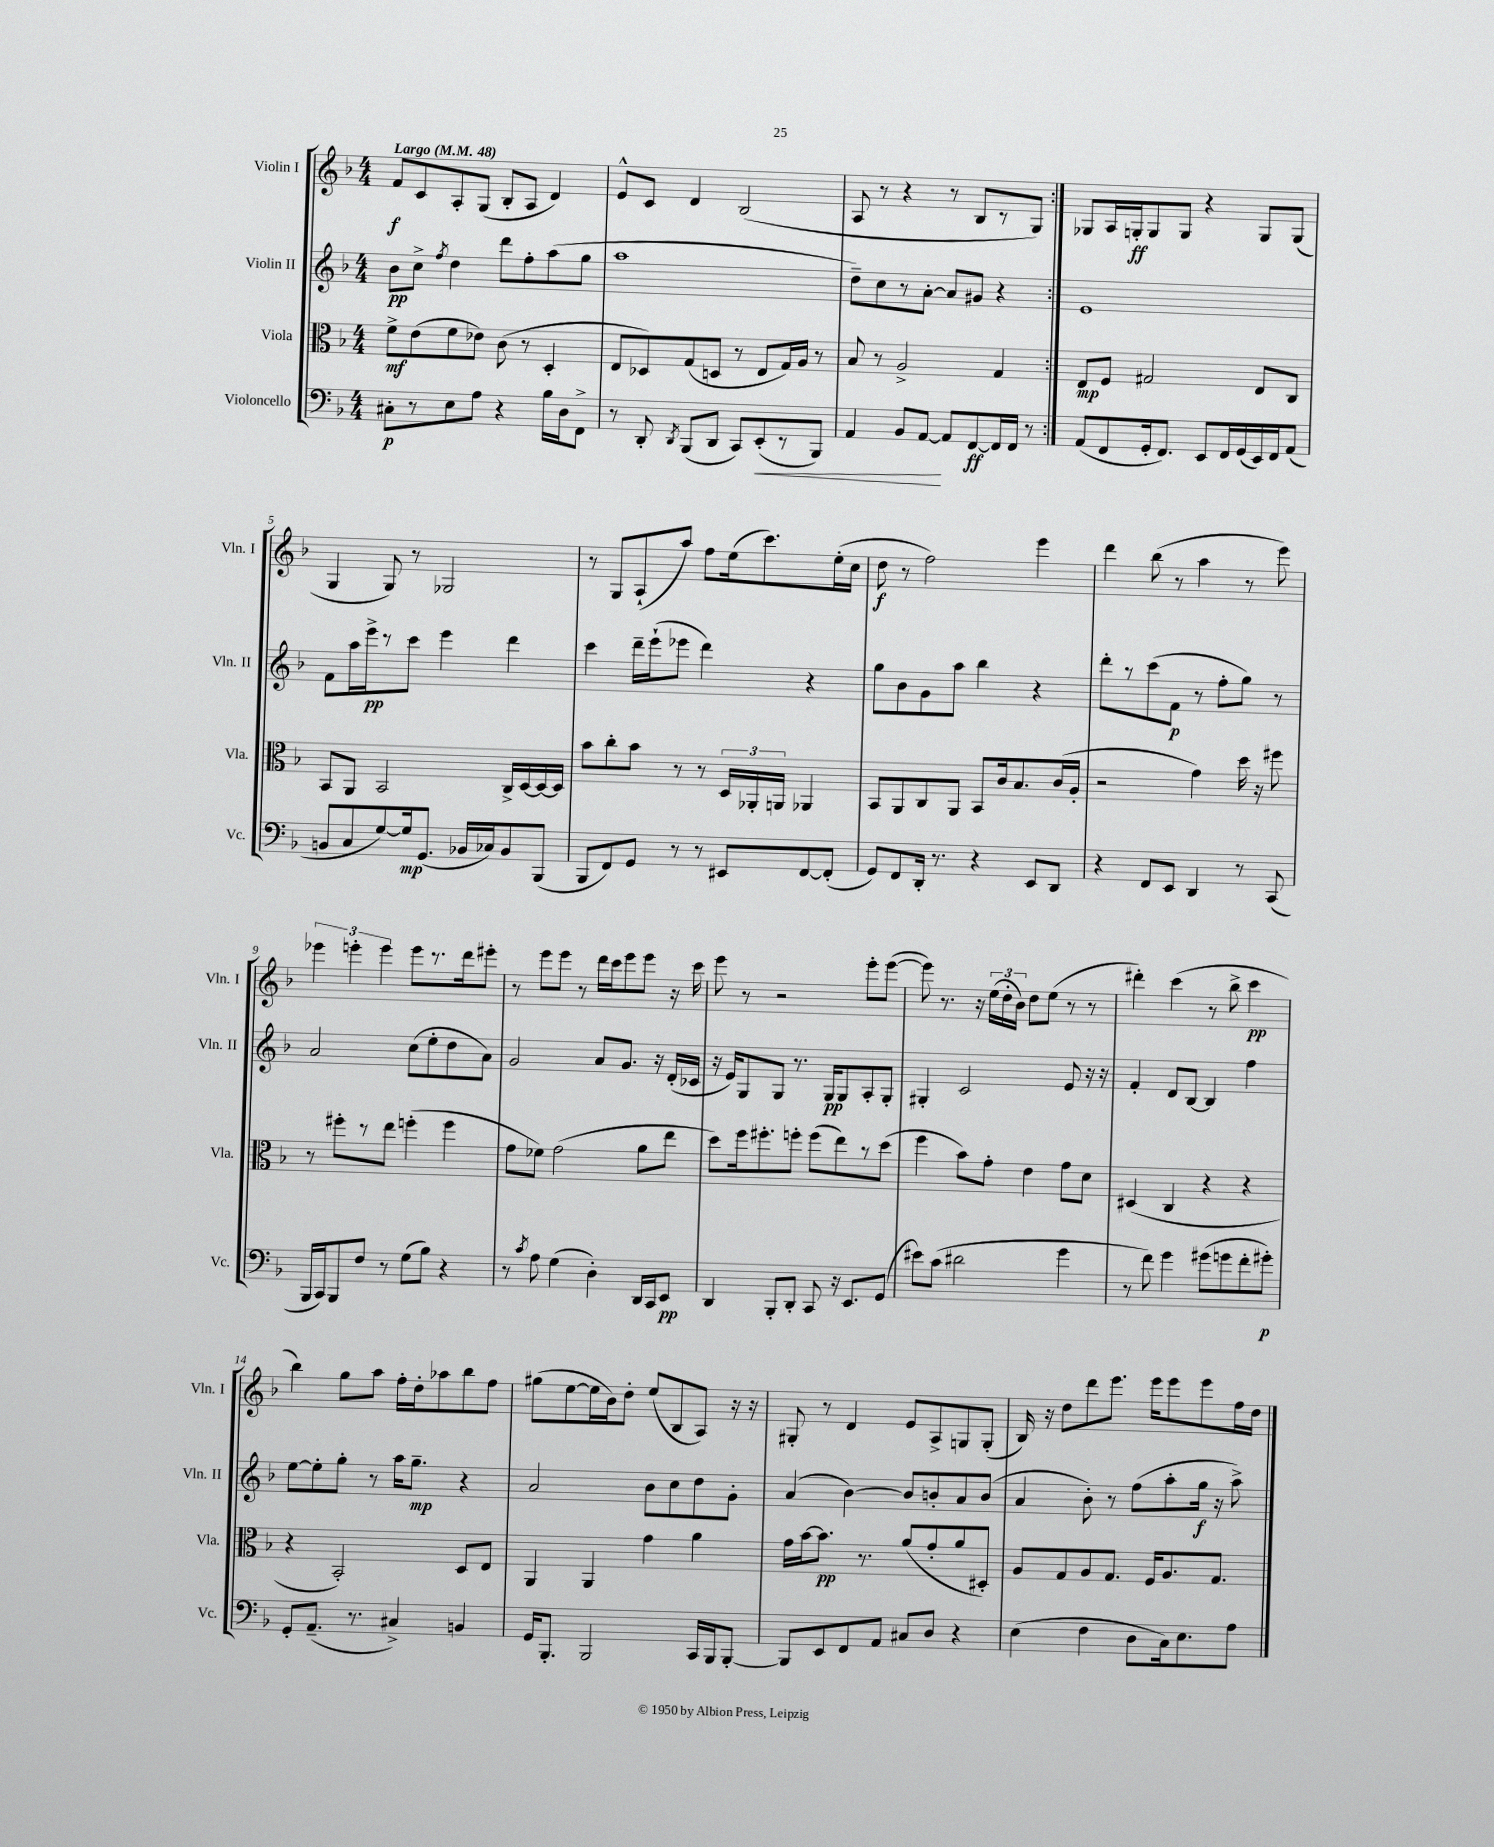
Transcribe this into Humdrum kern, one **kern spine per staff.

**kern	**dynam	**kern	**dynam	**kern	**dynam	**kern	**dynam
*part4	*part4	*part3	*part3	*part2	*part2	*part1	*part1
*staff4	*staff4	*staff3	*staff3	*staff2	*staff2	*staff1	*staff1
*I"Violoncello	*	*I"Viola	*	*I"Violin II	*	*I"Violin I	*
*I'Vc.	*	*I'Vla.	*	*I'Vln. II	*	*I'Vln. I	*
*clefF4	*	*clefC3	*	*clefG2	*	*clefG2	*
*k[b-]	*	*k[b-]	*	*k[b-]	*	*k[b-]	*
*M4/4	*	*M4/4	*	*M4/4	*	*M4/4	*
*MM48	*	*MM48	*	*MM48	*	*MM48	*
=1	=1	=1	=1	=1	=1	=1	=1
!	!	!	!	!	!	!LO:TX:a:B:t=Largo	!
8C#X'\L	p	8f^\L	mf	8b-\L	pp	8f/L	f
8r	.	(8e\	.	8cc^\J	.	8c/	.
.	.	.	.	8qff/	.	.	.
8E\	.	8f\	.	4dd\	.	8A'/	.
8A\J	.	8e-X\J)	.	.	.	(8G/J	.
4r	.	(8c\	.	8ddd\L	.	8B-'/L	.
.	.	8r	.	8ff'\	.	8A/J	.
16B-\LL	.	4D'/	.	(8aa\	.	4d/)	.
16D\J	.	.	.	.	.	.	.
8FF^\J	.	.	.	8gg\J	.	.	.
=2	=2	=2	=2	=2	=2	=2	=2
8r	.	8E/L	.	1aa	.	8e^^/L	.
8DD'/	.	8D-X/)	.	.	.	8c/J	.
8qDD/	.	.	.	.	.	.	.
(8BBB-/L	.	(8G/	.	.	.	4d/	.
8DD/J	.	8Dn/J	.	.	.	.	.
8CC/L)	.	8r	.	.	.	(2B-/	.
!	!LO:HP:b	!	!	!	!	!	!
(8EE'/	<	8E/L	.	.	.	.	.
8r	.	16G/L)	.	.	.	.	.
.	.	16A/JJ	.	.	.	.	.
8BBB-/J)	.	8r	.	.	.	.	.
=3	=3	=3	=3	=3	=3	=3	=3
4AA/	.	8B-/	.	8dd~\L)	.	8A/	.
.	.	8r	.	8cc\	.	8r	.
8BB-/L	.	2A^/	.	8r	.	4r	.
[8AA/J	.	.	.	[8a'\J	.	.	.
8AA/L]	[	.	.	8a/L]	.	8r	.
[8FF/	ff	.	.	8g#X/J	.	8B-/L	.
16FF/L]	.	4G/	.	4r	.	8r	.
16FF/JJ	.	.	.	.	.	.	.
8r	.	.	.	.	.	8G/J)	.
=4:|!	=4:|!	=4:|!	=4:|!	=4:|!	=4:|!	=4:|!	=4:|!
(8AA/L	.	8E/L	mp	1e	.	8G-X/L	.
8FF/	.	8F/J	.	.	.	16A/L	.
.	.	.	.	.	.	16Gn'/J	ff
16GG'/k	.	2G#X/	.	.	.	8G/	.
8.FF/J)	.	.	.	.	.	.	.
.	.	.	.	.	.	8G/J	.
8EE/L	.	.	.	.	.	4r	.
16FF/L	.	.	.	.	.	.	.
(16GG/	.	.	.	.	.	.	.
16EE/)	.	8E/L	.	.	.	8G/L	.
16FF/J	.	.	.	.	.	.	.
(8AA/J	.	8C/J	.	.	.	(8G/J	.
!!LO:LB:g=z
=5	=5	=5	=5	=5	=5	=5	=5
8BBn/L	.	8BB-/L	.	8f\L	.	4G/	.
8C/	.	8AA/J	.	16aa\L	.	.	.
.	.	.	.	16eee^\J	pp	.	.
[8G/)	.	2BB-/	.	8r	.	8G/)	.
16G/k]	mp	.	.	8ccc\J	.	8r	.
(8.GG/J	.	.	.	.	.	.	.
.	.	.	.	4eee\	.	2G-X/	.
16BB-X/LL	.	.	.	.	.	.	.
16C-X/J)	.	.	.	.	.	.	.
8BB-/	.	16C^/LL	.	4ddd\	.	.	.
.	.	[16D/	.	.	.	.	.
(8BBB-/J	.	16D/_	.	.	.	.	.
.	.	16D/JJ]	.	.	.	.	.
=6	=6	=6	=6	=6	=6	=6	=6
8BBB-/L	.	8b-\L	.	4ccc\	.	8r	.
8FF/)	.	8cc'\	.	.	.	8G/L	.
8GG/J	.	8b-\J	.	16ddd~\LL	.	(8A`/	.
.	.	.	.	(16eee`\J	.	.	.
8r	.	8r	.	8eee-X\J	.	8aa/J)	.
8r	.	8r	.	4ddd\)	.	8ff\L	.
8EE#X/L	.	24D/LL	.	.	.	(16ee\k	.
.	.	24AA-X'/	.	.	.	.	.
.	.	.	.	.	.	8.ccc\)	.
.	.	24AAn/JJ	.	.	.	.	.
[8FF/	.	4AA-X/	.	4r	.	.	.
(8FF'/J]	.	.	.	.	.	(16ee'\L	.
.	.	.	.	.	.	16cc\JJ	.
=7	=7	=7	=7	=7	=7	=7	=7
8GG/L)	.	8BB-/L	.	8gg\L	.	8dd\	f
8FF/	.	8AA/	.	8b-\	.	8r	.
16DD'/Jk	.	8C/	.	8g\	.	2ff\)	.
8.r	.	.	.	.	.	.	.
.	.	8AA/J	.	8aa\J	.	.	.
4r	.	8BB-/L	.	4bb-\	.	.	.
.	.	16c/k	.	.	.	.	.
.	.	8.B-/	.	.	.	.	.
8EE/L	.	.	.	4r	.	4eee\	.
8DD/J	.	(16c/L	.	.	.	.	.
.	.	16A'/JJ	.	.	.	.	.
=8	=8	=8	=8	=8	=8	=8	=8
4r	.	2r	.	8ddd'\L	.	4ddd\	.
.	.	.	.	8r	.	.	.
8FF/L	.	.	.	(8ccc\	.	(8bb-\	.
8EE/J	.	.	.	8f\J	p	8r	.
4DD/	.	4g\)	.	8r	.	4aa\	.
.	.	.	.	8ff'\L	.	.	.
8r	.	16dd\	.	8gg\J)	.	8r	.
.	.	16r	.	.	.	.	.
(8CC/	.	8ff#X\	.	8r	.	8eee\)	.
!!LO:LB:g=z
=9	=9	=9	=9	=9	=9	=9	=9
16BBB-/LL	.	8r	.	2a/	.	6eee-X\	.
16CC/J)	.	.	.	.	.	.	.
8BBB-/	.	8ff#X'\L	.	.	.	.	.
.	.	.	.	.	.	6eeen'\	.
8F/J	.	8r	.	.	.	.	.
.	.	.	.	.	.	6eee\	.
8r	.	8ee\J	.	.	.	.	.
(8G\L	.	(4ffn'\	.	(8cc\L	.	8eee\L	.
8B-\J)	.	.	.	8ee'\	.	8.r	.
4r	.	4ff\	.	8dd\	.	.	.
.	.	.	.	.	.	16ddd\k	.
.	.	.	.	8a\J)	.	8eee#X'\J	.
=10	=10	=10	=10	=10	=10	=10	=10
8r	.	8g\L	.	2g/	.	8r	.
8qc/	.	.	.	.	.	.	.
8A\	.	8f-X\J)	.	.	.	8eee\L	.
(4G\	.	(2g\	.	.	.	8eee\J	.
.	.	.	.	.	.	8r	.
4D'\)	.	.	.	8a/L	.	16ddd\LL	.
.	.	.	.	.	.	16ccc\J	.
.	.	.	.	8.g/J	.	8eee\	.
16DD/LL	.	8a\L	.	.	.	8eee\J	.
16CC/J	.	.	.	16r	.	.	.
8EE/J	pp	8ee\J	.	(16d'/LL	.	16r	.
.	.	.	.	16c-X/JJ	.	16ccc\	.
=11	=11	=11	=11	=11	=11	=11	=11
4DD/	.	8dd\L)	.	16r	.	8eee\	.
.	.	.	.	16e/KL)	.	.	.
.	.	16ff\k	.	8G/	.	8r	.
.	.	8.ff#X'\	.	.	.	.	.
8BBB-'/L	.	.	.	8G/J	.	2r	.
8DD'/J	.	8ffn'\J	.	8.r	.	.	.
8CC/	.	(8ff\L	.	.	.	.	.
.	.	.	.	16G/KL	pp	.	.
16r	.	8ee\)	.	8G/	.	.	.
8.EE/L	.	.	.	.	.	.	.
.	.	8r	.	8A'/	.	8eee'\L	.
(8GG/J	.	(8dd\J	.	8G'/J	.	([8eee\J	.
=12	=12	=12	=12	=12	=12	=12	=12
8e#X\L)	.	4ff\	.	4G#X'/	.	8eee\])	.
(8c\J	.	.	.	.	.	8.r	.
2d#X\	.	8b-\L)	.	2c/	.	.	.
.	.	.	.	.	.	16r	.
.	.	8g'\J	.	.	.	(24ee\LL	.
.	.	.	.	.	.	24dd'\	.
.	.	.	.	.	.	24b-\JJ)	.
.	.	4e\	.	.	.	8dd\L	.
.	.	.	.	.	.	(8ee\J	.
4g\	.	8g\L	.	8e/	.	8r	.
.	.	8d\J	.	16r	.	8r	.
.	.	.	.	16r	.	.	.
=13	=13	=13	=13	=13	=13	=13	=13
8r	.	(4D#X/	.	4f'/	.	4ddd#X'\)	.
8f\)	.	.	.	.	.	.	.
4g\	.	4C/	.	8d/L	.	(4ccc\	.
.	.	.	.	[8B-/J	.	.	.
(8g#X\L	.	4r	.	4B-/]	.	8r	.
8gn\	.	.	.	.	.	8bb-^\	.
8f'\	.	4r	.	4ff\	.	4ccc\	pp
8g#X'\J)	p	.	.	.	.	.	.
!!LO:LB:g=z
=14	=14	=14	=14	=14	=14	=14	=14
8GG'/L	.	4r	.	[8ee\L	.	4bb-\)	.
(8.AA~/J	.	.	.	8ee'\]	.	.	.
.	.	2BB-'/)	.	8gg'\J	.	8gg\L	.
8.r	.	.	.	.	.	.	.
.	.	.	.	8r	.	8aa\J	.
4C#X^/)	.	.	.	16aa\KL	.	16ff'\LL	.
.	.	.	.	8.gg~\J	mp	16dd'\J	.
.	.	.	.	.	.	8aa-X\	.
4BBn/	.	8D/L	.	4r	.	8bb-\	.
.	.	8E/J	.	.	.	8ff\J	.
=15	=15	=15	=15	=15	=15	=15	=15
16GG/KL	.	4AA/	.	2a/	.	(8gg#X\L	.
8.BBB-'/J	.	.	.	.	.	.	.
.	.	.	.	.	.	[8ee\	.
2BBB-/	.	4AA/	.	.	.	16ee\L]	.
.	.	.	.	.	.	16b-\J)	.
.	.	.	.	.	.	8dd'\J	.
.	.	4g\	.	8b-\L	.	(8ee/L	.
.	.	.	.	8cc\	.	8B-/	.
16CC/LL	.	4a\	.	8dd\	.	8A/J)	.
16BBB-/J	.	.	.	.	.	.	.
[8BBB-'/J	.	.	.	8g'\J	.	16r	.
.	.	.	.	.	.	16r	.
=16	=16	=16	=16	=16	=16	=16	=16
8BBB-/L]	.	16g\LL	.	(4a/	.	8G#X'/	.
.	.	[16b-\J	.	.	.	.	.
8EE/	.	8.b-\J]	pp	.	.	8r	.
8FF/	.	.	.	[4b-\)	.	4d/	.
.	.	8.r	.	.	.	.	.
8AA/J	.	.	.	.	.	.	.
8C#X/L	.	(8a/L	.	8b-/L]	.	8e/L	.
8D/J	.	8g'/	.	8bn'/	.	8A^/	.
4r	.	8a/	.	8a/	.	8Gn/	.
.	.	8D#X'/J)	.	(8b/J	.	(8G'/J	.
=17	=17	=17	=17	=17	=17	=17	=17
(4E\	.	8A/L	.	4a/	.	16B-/)	.
.	.	.	.	.	.	16r	.
.	.	8G/	.	.	.	8dd\L	.
4F\	.	8A/	.	8b-'\)	.	8ddd\	.
.	.	8.G/J	.	8r	.	8.eee\J	.
8D\L	.	.	.	(8ff\L	.	.	.
.	.	16F/KL	.	.	.	16eee\KL	.
16C\k)	.	8.A/	.	8aa'\	.	8eee\	.
8.E\	.	.	.	.	.	.	.
.	.	.	.	16gg\Jk	f	8eee\	.
.	.	8.G/J	.	16r	.	.	.
8A\J	.	.	.	8aa^\)	.	16ff\L	.
.	.	.	.	.	.	16dd\JJ	.
==	==	==	==	==	==	==	==
*-	*-	*-	*-	*-	*-	*-	*-
